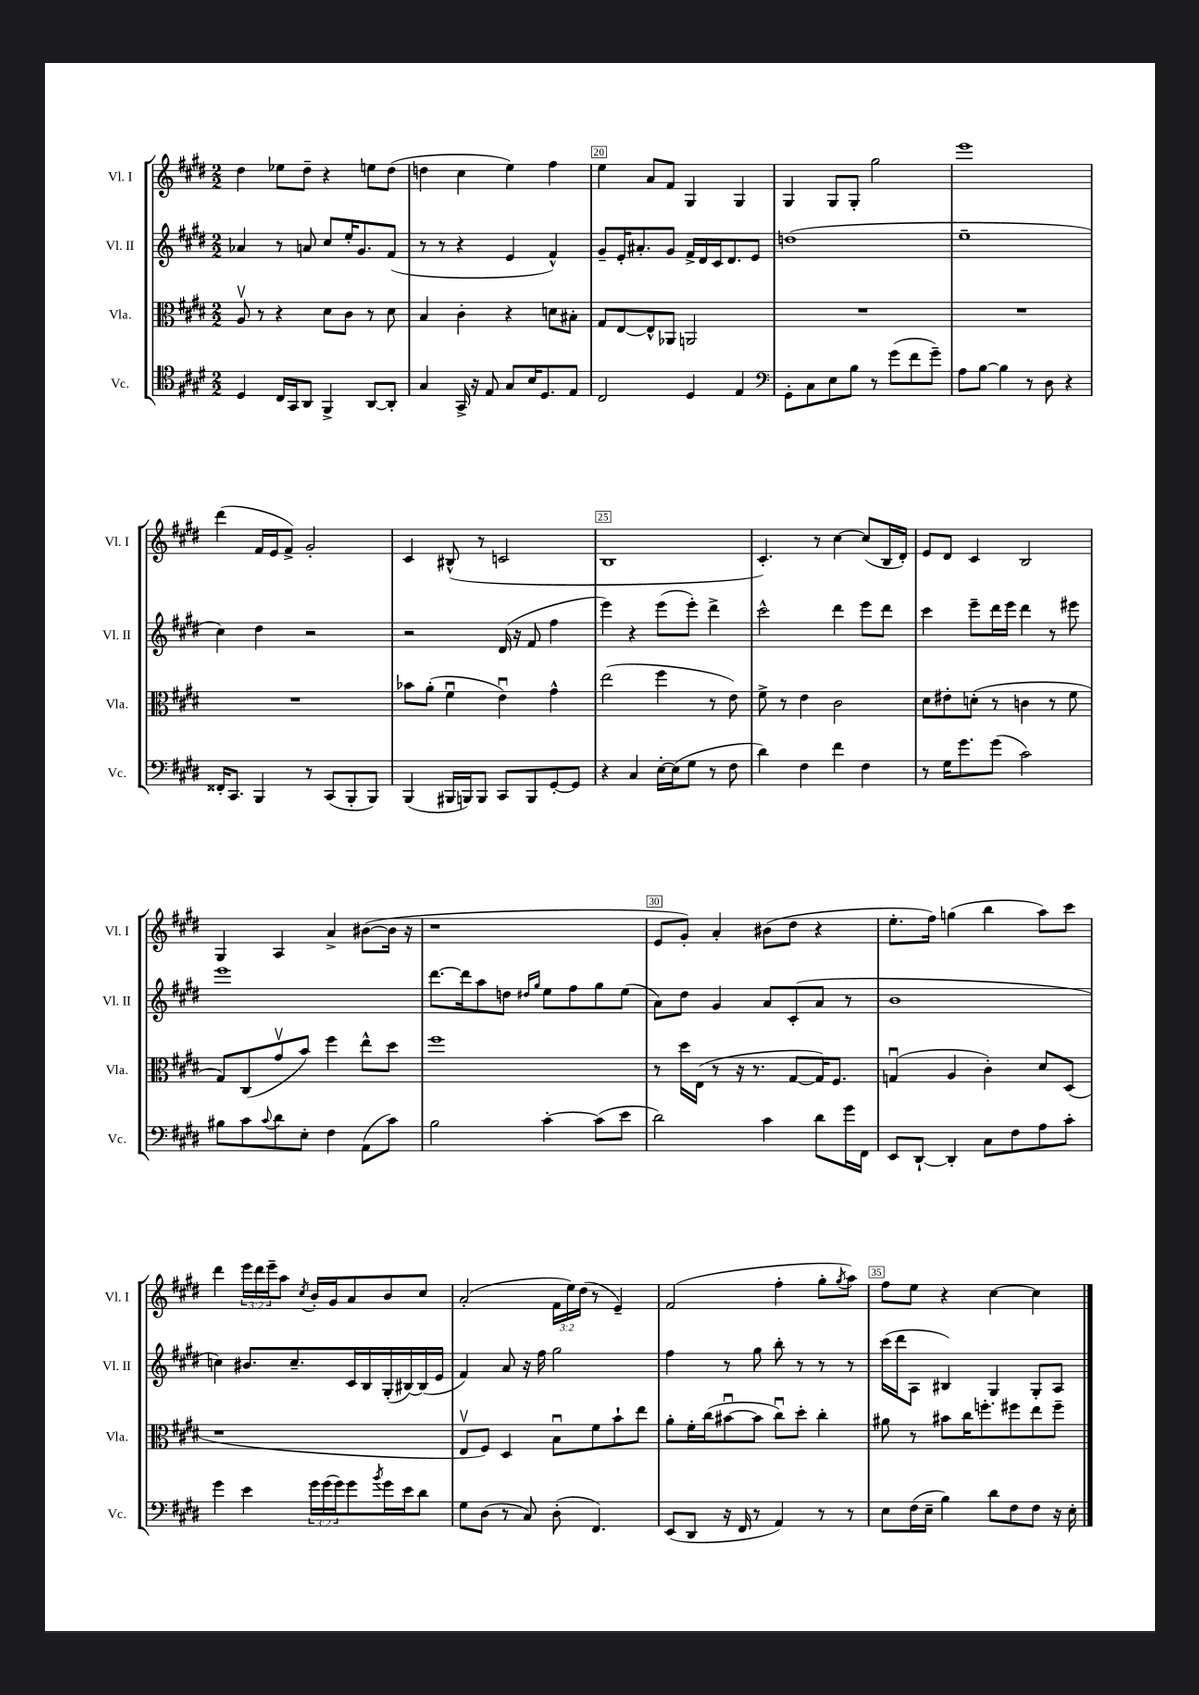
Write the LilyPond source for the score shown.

<<
\new StaffGroup <<
\new Staff = "s0" \with { instrumentName = "Vl. I" shortInstrumentName = "Vl. I" } {
    \clef treble \key e \major \numericTimeSignature \time 2/2 \override Staff.TupletNumber.text = #tuplet-number::calc-fraction-text
    dis''4 ees''8 dis''8-- r4 e''8 dis''8( |
    d''4 cis''4 e''4) fis''4 |
    e''4 a'8 fis'8 gis4 gis4 |
    gis4 gis8 gis8-. gis''2 |
    e'''1 |
    dis'''4( fis'16 e'16 fis'8->) gis'2-. |
    cis'4 bis8-^( r8 c'2 |
    b1 |
    cis'4.-.) r8 cis''4~ cis''8( b16 dis'16-.) |
    e'8 dis'8 cis'4 b2 |
    gis4 a4 a'4-> bis'8~( bis'16 r16 |
    r1 |
    e'8 gis'8-.) a'4-. bis'8( dis''8 r4 |
    e''8.-. fis''16) g''4( b''4 a''8) cis'''8 |
    dis'''4 \tuplet 3/2 { e'''16 dis'''16 e'''16-- } a''8 \acciaccatura { cis''8 } b'16-. gis'16 a'8 b'8 cis''8 |
    a'2-.( \tuplet 3/2 { fis'16 e''16) dis''16( } r8 e'4--) |
    fis'2( fis''4-. gis''8-. \acciaccatura { gis''8 } a''8) |
    fis''8 e''8 r4 cis''4~ cis''4 \bar "|." |
}
\new Staff = "s1" \with { instrumentName = "Vl. II" shortInstrumentName = "Vl. II" } {
    \clef treble \key e \major \numericTimeSignature \time 2/2
    aes'4 r8 a'8 cis''8 e''16-. gis'8. fis'8( |
    r8 r8 r4 e'4 fis'4-^) |
    gis'8-- e'16-. ais'8.-. gis'8 fis'16-> dis'16 cis'16 dis'8. e'8 |
    d''1( |
    e''1-- |
    cis''4) dis''4 r2 |
    r2 dis'16( r16 fis'8 fis''4 |
    e'''4) r4 e'''8( e'''8-.) dis'''4-> |
    cis'''2-^ dis'''4 e'''8 dis'''8 |
    cis'''4 e'''8-- dis'''16 e'''16 dis'''4 r8 eis'''8 |
    e'''1 |
    dis'''8.~ dis'''16 a''8 d''8 \grace { dis''16 gis''16 } e''8 fis''8 gis''8 e''8( |
    a'8) dis''8 gis'4 a'8 cis'8-.( a'8 r8 |
    b'1 |
    c''4) bis'8. c''8.-- cis'16 b16 gis16-.( bis16~) bis16( e'16 |
    fis'4) a'8 r16 fis''16 gis''2 |
    fis''4 r8 gis''8 b''8-. r8 r8 r8 |
    cis'''16( dis'''16 a8 bis4) gis4 gis8-. a8 \bar "|." |
}
\new Staff = "s2" \with { instrumentName = "Vla." shortInstrumentName = "Vla." } {
    \clef alto \key e \major \numericTimeSignature \time 2/2
    a8\upbow r8 r4 dis'8 cis'8 r8 dis'8 |
    b4 cis'4-. r4 d'8 bis8-. |
    gis8 e8~ e8-^ aes,8 a,2 |
    R1 |
    R1 |
    R1 |
    bes'8 a'8-.( fis'4\downbow e'4\downbow) gis'4-^ |
    e''2( fis''4 r8 e'8) |
    fis'8-> r8 e'4 cis'2 |
    dis'8 eis'8-. d'8-.( r8 c'4 r8 fis'8 |
    gis8) cis8( gis'8\upbow b'8) fis''4 e''8-^ dis''8 |
    fis''1 |
    r8 dis''16 e16( r8 r16 r8. gis8~ gis16) fis8. |
    g4\downbow( a4 cis'4-.) dis'8 dis8( |
    r1 |
    e8\upbow fis8) dis4 b8\downbow fis'8 b'8-! e''8 |
    a'8-. fis'16-. cis''16( bis'8~\downbow bis'8 cis''8\downbow) dis''8-. cis''4-. |
    ais'8 r8 bis'8 cis''16 f''8.-. fis''8 e''8 fis''8-- \bar "|." |
}
\new Staff = "s3" \with { instrumentName = "Vc." shortInstrumentName = "Vc." } {
    \clef tenor \key e \major \numericTimeSignature \time 2/2 \override Staff.TupletNumber.text = #tuplet-number::calc-fraction-text
    dis4 cis16 gis,16 a,8 fis,4-> a,8~ a,8-. |
    gis4 gis,16-> r16 e8 gis8 b16 dis8. e8 |
    cis2 dis4 e4 |
    \clef bass gis,8-. cis8 e8 b8 r8 gis'8( fis'8 gis'8--) |
    a8 b8~ b4 r8 dis8 r4 |
    fisis,16-. cis,8. b,,4 r8 cis,8( b,,8-. b,,8) |
    b,,4( bis,,16 b,,16) b,,8 cis,8 b,,8 gis,8~-. gis,8 |
    r4 cis4 e16~-. e16( gis8 r8 fis8 |
    dis'4) fis4 fis'4 fis4 |
    r8 gis16 gis'8. gis'8( cis'2) |
    bis8 cis'8 \appoggiatura { cis'8 } dis'8 e8-. fis4 a,8( cis'8) |
    b2 cis'4~-. cis'8( e'8 |
    dis'2) cis'4 dis'8 gis'16 fis,16 |
    e,8 dis,8~-! dis,4-. cis8 fis8 a8 cis'8-. |
    gis'4 e'4 \tuplet 3/2 { gis'16 gis'16( gis'16) } gis'8 \acciaccatura { b'8 } gis'16 e'16 dis'8 |
    gis8 dis8( r8 cis8) dis8-.( fis,4.) |
    e,8( dis,8 r16 fis,16 r8 a,4) r8 r8 |
    e8 fis16( e16-- b4) dis'8 fis8 fis8 r16 e16-. \bar "|." |
}
>>
>>
\layout { \context { \Score currentBarNumber = #18 \override BarNumber.break-visibility = ##(#f #t #t) barNumberVisibility = #(every-nth-bar-number-visible 5) \override BarNumber.stencil = #(make-stencil-boxer 0.1 0.3 ly:text-interface::print) } }
